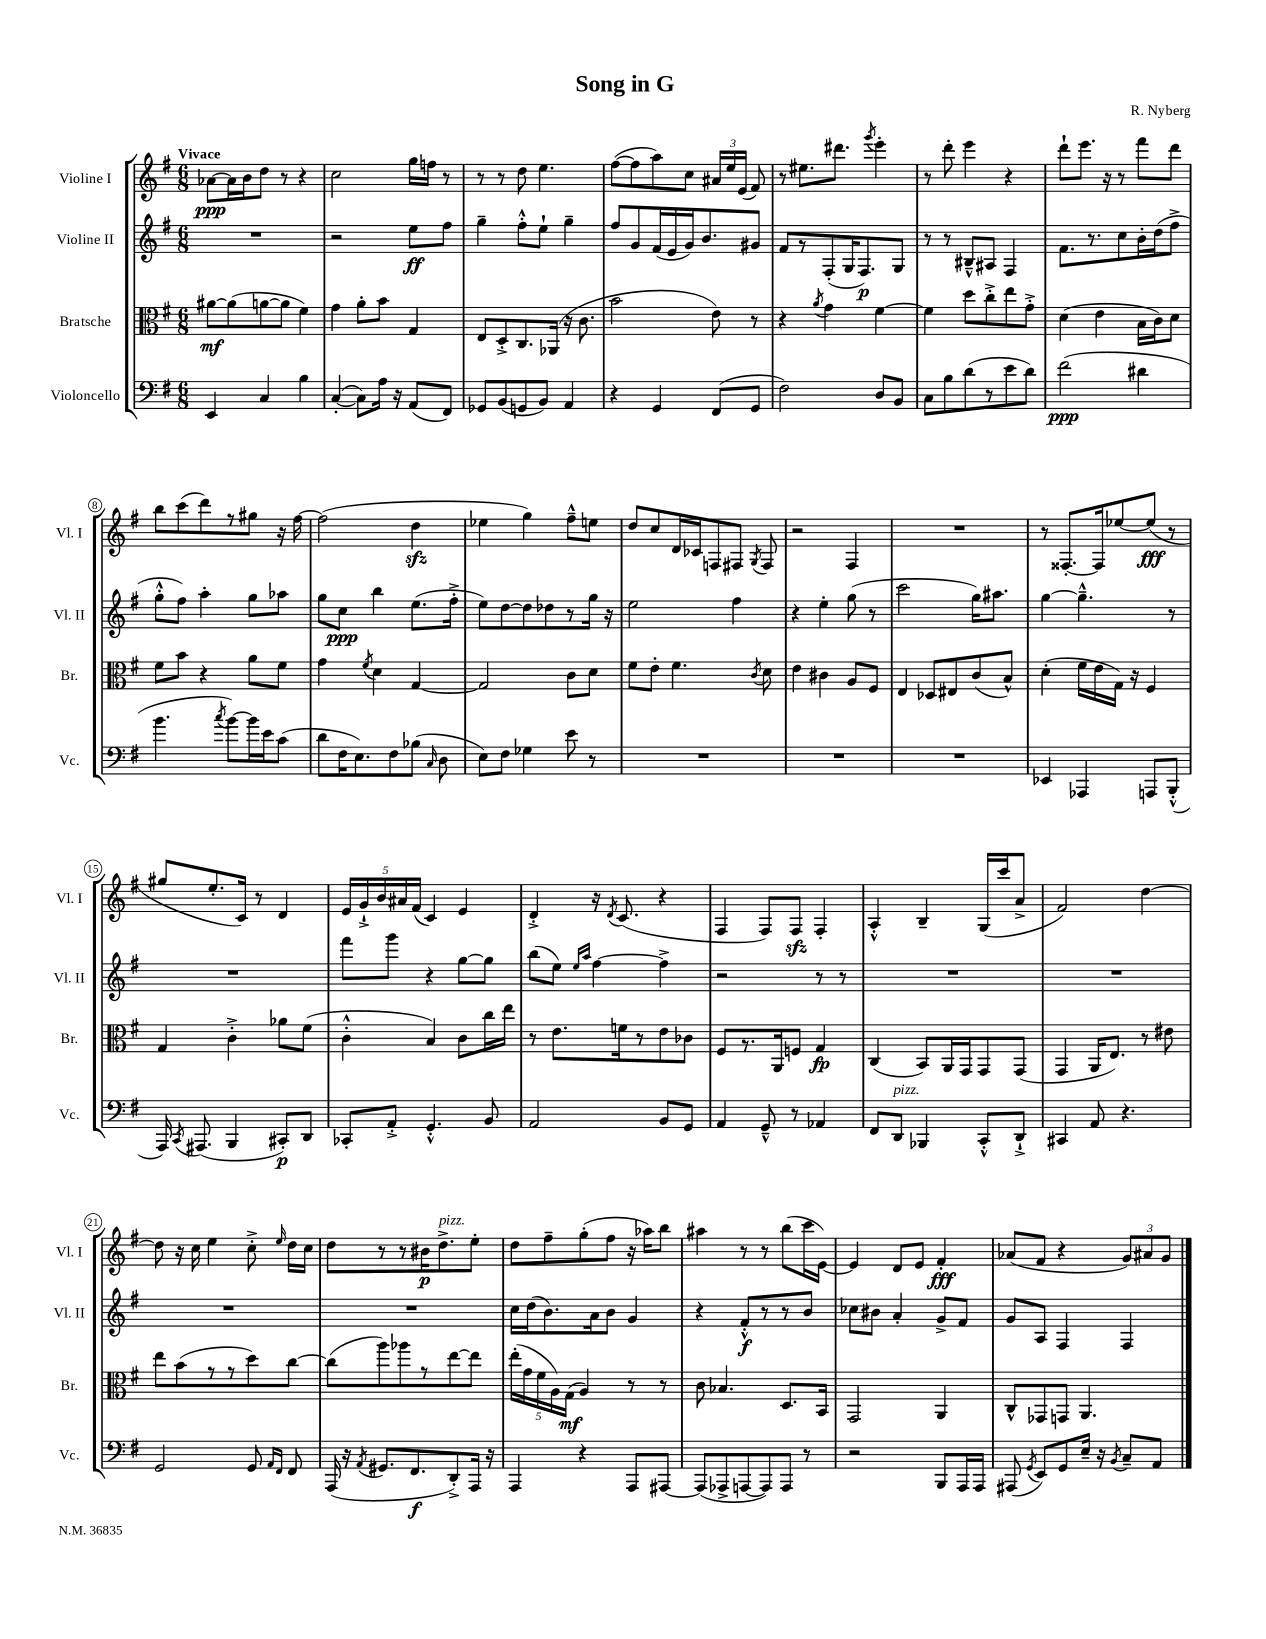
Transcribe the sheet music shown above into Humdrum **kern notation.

**kern	**dynam	**kern	**dynam	**kern	**dynam	**kern	**dynam
*part4	*part4	*part3	*part3	*part2	*part2	*part1	*part1
*staff4	*staff4	*staff3	*staff3	*staff2	*staff2	*staff1	*staff1
*I"Violoncello	*	*I"Bratsche	*	*I"Violine II	*	*I"Violine I	*
*I'Vc.	*	*I'Br.	*	*I'Vl. II	*	*I'Vl. I	*
*clefF4	*	*clefC3	*	*clefG2	*	*clefG2	*
*k[f#]	*	*k[f#]	*	*k[f#]	*	*k[f#]	*
*M6/8	*	*M6/8	*	*M6/8	*	*M6/8	*
=1	=1	=1	=1	=1	=1	=1	=1
!	!	!	!	!	!	!LO:TX:a:B:t=Vivace	!
4EE/	.	[8a#X\L	mf	2.r	.	[8a-X\L	ppp
.	.	(8a#\]	.	.	.	16a-\L]	.
.	.	.	.	.	.	16b\J	.
4C/	.	[8an\	.	.	.	8dd\J	.
.	.	8a\J]	.	.	.	8r	.
4B\	.	4f#\)	.	.	.	4r	.
=2	=2	=2	=2	=2	=2	=2	=2
([4C'/	.	4g\	.	2r	.	2cc\	.
8C\L])	.	8a'\L	.	.	.	.	.
16A\Jk	.	8b\J	.	.	.	.	.
16r	.	.	.	.	.	.	.
(8AA/L	.	4G/	.	8ee\L	ff	16gg\LL	.
.	.	.	.	.	.	16ffn\JJ	.
8FF#/J)	.	.	.	8ff#\J	.	8r	.
=3	=3	=3	=3	=3	=3	=3	=3
8GG-X/L	.	8E/L	.	4gg~\	.	8r	.
(8BB/	.	8D'^/	.	.	.	8r	.
8GGn/	.	8.C/	.	8ff#'^^\L	.	8dd\	.
8BB/J)	.	.	.	8ee`\J	.	4.ee\	.
.	.	(16AA-X/Jk	.	.	.	.	.
4AA/	.	16r	.	4gg~\	.	.	.
.	.	8.c\	.	.	.	.	.
=4	=4	=4	=4	=4	=4	=4	=4
4r	.	2b\	.	8ff#/L	.	([8ff#\L	.
.	.	.	.	8g/	.	8ff#\]	.
4GG/	.	.	.	(16f#/L	.	8aa\)	.
.	.	.	.	16e/	.	.	.
.	.	.	.	16g/J)	.	8cc\J	.
.	.	.	.	8.b/	.	.	.
(8FF#/L	.	8e\)	.	.	.	24a#X/LL	.
.	.	.	.	.	.	24ee/	.
.	.	.	.	.	.	(24e/JJ	.
8GG/J	.	8r	.	8g#X/J	.	8f#/)	.
=5	=5	=5	=5	=5	=5	=5	=5
2F#\)	.	4r	.	8f#/L	.	8r	.
.	.	.	.	8r	.	8.ee#X\L	.
.	.	8qa/	.	.	.	.	.
.	.	4g\	.	(8F#'/	.	.	.
.	.	.	.	.	.	8.ddd#X\J	.
.	.	.	.	16G/K	.	.	.
.	.	.	.	8.F#/)	p	.	.
.	.	.	.	.	.	8qggg/	.
8D/L	.	[4f#\	.	.	.	4eee'\	.
8BB/J	.	.	.	8G/J	.	.	.
=6	=6	=6	=6	=6	=6	=6	=6
8C\L	.	4f#\]	.	8r	.	8r	.
8B\	.	.	.	8r	.	8ddd'\	.
(8d\	.	8dd\L	.	8B#X~^^/L	.	4eee\	.
8r	.	8cc'^\	.	8A#X/J	.	.	.
8e\	.	8ee\	.	4F#/	.	4r	.
8d\J)	.	8g'^\J	.	.	.	.	.
=7	=7	=7	=7	=7	=7	=7	=7
(2f#\	ppp	(4d\	.	8.f#\L	.	8ddd`\L	.
.	.	.	.	.	.	8.eee\J	.
.	.	.	.	8.r	.	.	.
.	.	4e\	.	.	.	.	.
.	.	.	.	.	.	16r	.
.	.	.	.	8cc\	.	8r	.
4d#X\	.	16B\LL	.	16b'\L	.	8fff#\L	.
.	.	16c\J)	.	(16dd\J	.	.	.
.	.	8d\J	.	8ff#^\J	.	8ddd\J	.
!!LO:LB:g=z
=8	=8	=8	=8	=8	=8	=8	=8
4.b\	.	8f#\L	.	8gg'^^\L	.	8bb\L	.
.	.	8b\J	.	8ff#\J)	.	(8ccc\	.
.	.	4r	.	4aa'\	.	8ddd\)	.
8qcc/	.	.	.	.	.	.	.
[8b\L)	.	.	.	.	.	8r	.
16b\L]	.	8a\L	.	8gg\L	.	8gg#X\J	.
16e\J	.	.	.	.	.	.	.
(8c\J	.	8f#\J	.	8aa-X\J	.	16r	.
.	.	.	.	.	.	[16ff#\	.
=9	=9	=9	=9	=9	=9	=9	=9
8d\L	.	4g\	.	8gg\L	.	(2ff#\]	.
16F#\K	.	.	.	8cc\J	ppp	.	.
8.E\)	.	.	.	.	.	.	.
.	.	8qf#/	.	.	.	.	.
.	.	4d\	.	4bb\	.	.	.
8F#\	.	.	.	.	.	.	.
(8B-X\J	.	[4G/	.	(8.ee\L	.	4ddzz\	.
16qqC/	.	.	.	.	.	.	.
8D\	.	.	.	.	.	.	.
.	.	.	.	16ff#'^\Jk	.	.	.
=10	=10	=10	=10	=10	=10	=10	=10
8E\L)	.	2G/]	.	8ee\L)	.	4ee-X\	.
8F#\J	.	.	.	[8dd\	.	.	.
4G-X\	.	.	.	8dd\]	.	4gg\)	.
.	.	.	.	8dd-X\	.	.	.
8e\	.	8c\L	.	8r	.	8ff#~^^\L	.
8r	.	8d\J	.	16gg\Jk	.	8een\J	.
.	.	.	.	16r	.	.	.
=11	=11	=11	=11	=11	=11	=11	=11
2.r	.	8f#\L	.	2ee\	.	8dd/L	.
.	.	8e'\J	.	.	.	8cc/	.
.	.	4.f#\	.	.	.	16d/L	.
.	.	.	.	.	.	16c-X/J	.
.	.	.	.	.	.	8Fn/	.
.	.	.	.	4ff#\	.	8F#X/J	.
.	.	8qc/	.	.	.	8qG/	.
.	.	8d\	.	.	.	8F#/	.
=12	=12	=12	=12	=12	=12	=12	=12
2.r	.	4e\	.	4r	.	2r	.
.	.	4c#X\	.	4ee'\	.	.	.
.	.	8A/L	.	(8gg\	.	4F#/	.
.	.	8F#/J	.	8r	.	.	.
=13	=13	=13	=13	=13	=13	=13	=13
2.r	.	4E/	.	2ccc\	.	2.r	.
.	.	8D-X/L	.	.	.	.	.
.	.	8E#X/	.	.	.	.	.
.	.	(8c/	.	16gg\KL)	.	.	.
.	.	.	.	8.aa#X\J	.	.	.
.	.	8B^^/J)	.	.	.	.	.
=14	=14	=14	=14	=14	=14	=14	=14
4EE-X/	.	(4d'\	.	[4gg\	.	8r	.
.	.	.	.	.	.	[8.F##X'/L	.
4AAA-X/	.	16f#\LL	.	4.gg~^^\]	.	.	.
.	.	16e\	.	.	.	16F##/k]	.
.	.	16G\JJ)	.	.	.	[8ee-X/	.
.	.	16r	.	.	.	.	.
8AAAn/L	.	4F#/	.	.	.	(8ee-/J]	fff
(8BBB'^^/J	.	.	.	8r	.	8r	.
!!LO:LB:g=z
=15	=15	=15	=15	=15	=15	=15	=15
16AAA/)	.	4G/	.	2.r	.	8gg#X/L	.
8qCC/	.	.	.	.	.	.	.
(8.AAA#X/	.	.	.	.	.	.	.
.	.	.	.	.	.	8.ee'/	.
4BBB/	.	4c'^\	.	.	.	.	.
.	.	.	.	.	.	16c/Jk)	.
.	.	.	.	.	.	8r	.
8CC#X'/L)	p	8a-X\L	.	.	.	4d/	.
8DD/J	.	(8f#\J	.	.	.	.	.
=16	=16	=16	=16	=16	=16	=16	=16
8CC-X'/L	.	4c'^^\	.	8fff#\L	.	20e/LL	.
.	.	.	.	.	.	20g`^/	.
.	.	.	.	.	.	20b/	.
8AA'^/J	.	.	.	8ggg\J	.	.	.
.	.	.	.	.	.	20a#X/	.
.	.	.	.	.	.	(20f#/JJ	.
4.GG'^^/	.	4B/)	.	4r	.	4c/)	.
.	.	8c\L	.	[8gg\L	.	4e/	.
8BB/	.	16cc\L	.	8gg\J]	.	.	.
.	.	16ee\JJ	.	.	.	.	.
=17	=17	=17	=17	=17	=17	=17	=17
2AA/	.	8r	.	(8bb\L	.	4d'^/	.
.	.	8.e\L	.	8ee\J)	.	.	.
.	.	.	.	16qqee/LL	.	.	.
.	.	.	.	16qqaa/JJ	.	.	.
.	.	.	.	[4ff#\	.	16r	.
.	.	.	.	.	.	8qd/	.
.	.	16fn\k	.	.	.	(8.c/	.
.	.	8r	.	.	.	.	.
8BB/L	.	8e\	.	4ff#^\]	.	4r	.
8GG/J	.	8c-X\J	.	.	.	.	.
=18	=18	=18	=18	=18	=18	=18	=18
4AA/	.	8F#/L	.	2r	.	4F#/	.
.	.	8.r	.	.	.	.	.
8GG~^^/	.	.	.	.	.	8F#/L)	.
.	.	16AA/k	.	.	.	.	.
8r	.	8Fn/J	.	.	.	8F#zz/J	.
4AA-X/	.	4G/	fp	8r	.	4F#'/	.
.	.	.	.	8r	.	.	.
=19	=19	=19	=19	=19	=19	=19	=19
8FF#/L	.	(4C/	.	2.r	.	4A'^^/	.
!LO:TX:a:i:t=pizz.	!	!	!	!	!	!	!
8DD/J	.	.	.	.	.	.	.
4BBB-X/	.	8BB/L)	.	.	.	4B~/	.
.	.	16AA/L	.	.	.	.	.
.	.	16GG/J	.	.	.	.	.
8CC'^^/L	.	8GG/	.	.	.	(16G/LL	.
.	.	.	.	.	.	16ccc/J	.
8DD`^/J	.	(8GG/J	.	.	.	8a^/J	.
=20	=20	=20	=20	=20	=20	=20	=20
4CC#X/	.	4GG/	.	2.r	.	2f#/)	.
8AA/	.	16AA/KL	.	.	.	.	.
.	.	8.E/J)	.	.	.	.	.
4.r	.	.	.	.	.	.	.
.	.	8r	.	.	.	[4dd\	.
.	.	8e#X\	.	.	.	.	.
!!LO:LB:g=z
=21	=21	=21	=21	=21	=21	=21	=21
2GG/	.	8ee\L	.	2.r	.	8dd\]	.
.	.	(8b\	.	.	.	16r	.
.	.	.	.	.	.	16cc\	.
.	.	8r	.	.	.	4ee\	.
.	.	8r	.	.	.	.	.
8GG/	.	8dd\)	.	.	.	8cc'^\	.
16qqAA/LL	.	.	.	.	.	.	.
16qqFF#/JJ	.	.	.	.	.	16qqee/	.
8FF#/	.	[8cc\J	.	.	.	16dd\LL	.
.	.	.	.	.	.	16cc\JJ	.
=22	=22	=22	=22	=22	=22	=22	=22
(16AAA/	.	(8cc\L]	.	2.r	.	8dd\L	.
16r	.	.	.	.	.	.	.
8qAA/	.	.	.	.	.	.	.
8.GG#X/L	.	8aa\)	.	.	.	8r	.
.	.	8aa-X\	.	.	.	8r	.
8.FF#/	f	.	.	.	.	.	.
.	.	8r	.	.	.	16b#X\K	p
!	!	!	!	!	!	!LO:TX:a:i:t=pizz.	!
.	.	.	.	.	.	8.dd^\	.
8DD'^/)	.	[8ee\	.	.	.	.	.
16AAA/Jk	.	8ee\J]	.	.	.	8ee'\J	.
16r	.	.	.	.	.	.	.
=23	=23	=23	=23	=23	=23	=23	=23
4AAA/	.	(20ee'\LL	.	16cc\LL	.	8dd\L	.
.	.	20g\	.	.	.	.	.
.	.	.	.	(16dd\J	.	.	.
.	.	20f#\	.	.	.	.	.
.	.	.	.	8.b\)	.	8ff#~\	.
.	.	20A\)	.	.	.	.	.
.	.	(20G\JJ	mf	.	.	.	.
4r	.	4A/)	.	.	.	(8gg'\	.
.	.	.	.	16a\k	.	.	.
.	.	.	.	8b\J	.	8ff#\J	.
8AAA/L	.	8r	.	4g/	.	16r	.
.	.	.	.	.	.	16aa-X\KL)	.
[8AAA#X/J	.	8r	.	.	.	8bb\J	.
=24	=24	=24	=24	=24	=24	=24	=24
(8AAA#/L]	.	8c\	.	4r	.	4aa#X\	.
8AAA-X^/	.	4.B-X/	.	.	.	.	.
[8AAAn/	.	.	.	8f#'^^/L	f	8r	.
8AAA/])	.	.	.	8r	.	8r	.
8AAA/J	.	8.D/L	.	8r	.	(8bb\L	.
8r	.	.	.	8b/J	.	16ccc\L	.
.	.	16BB/Jk	.	.	.	[16e\JJ)	.
=25	=25	=25	=25	=25	=25	=25	=25
2r	.	2GG/	.	8cc-X\L	.	4e/]	.
.	.	.	.	8b#X\J	.	.	.
.	.	.	.	4a'/	.	8d/L	.
.	.	.	.	.	.	8e/J	.
8BBB/L	.	4AA/	.	8g^/L	.	4f#'/	fff
16AAA/L	.	.	.	8f#/J	.	.	.
16AAA/JJ	.	.	.	.	.	.	.
=26	=26	=26	=26	=26	=26	=26	=26
(8AAA#X/	.	8C^^/L	.	8g/L	.	(8a-X/L	.
8qGG/	.	.	.	.	.	.	.
8EE/L)	.	8GG-X/	.	8A/J	.	8f#/J	.
8GG/	.	8GGn/J	.	4F#/	.	4r	.
16E~/Jk	.	4.AA/	.	.	.	.	.
16r	.	.	.	.	.	.	.
8qBB/	.	.	.	.	.	.	.
8C~/L	.	.	.	4F#/	.	12g/L)	.
.	.	.	.	.	.	12a#X/	.
8AA/J	.	.	.	.	.	.	.
.	.	.	.	.	.	12g/J	.
==	==	==	==	==	==	==	==
*-	*-	*-	*-	*-	*-	*-	*-
